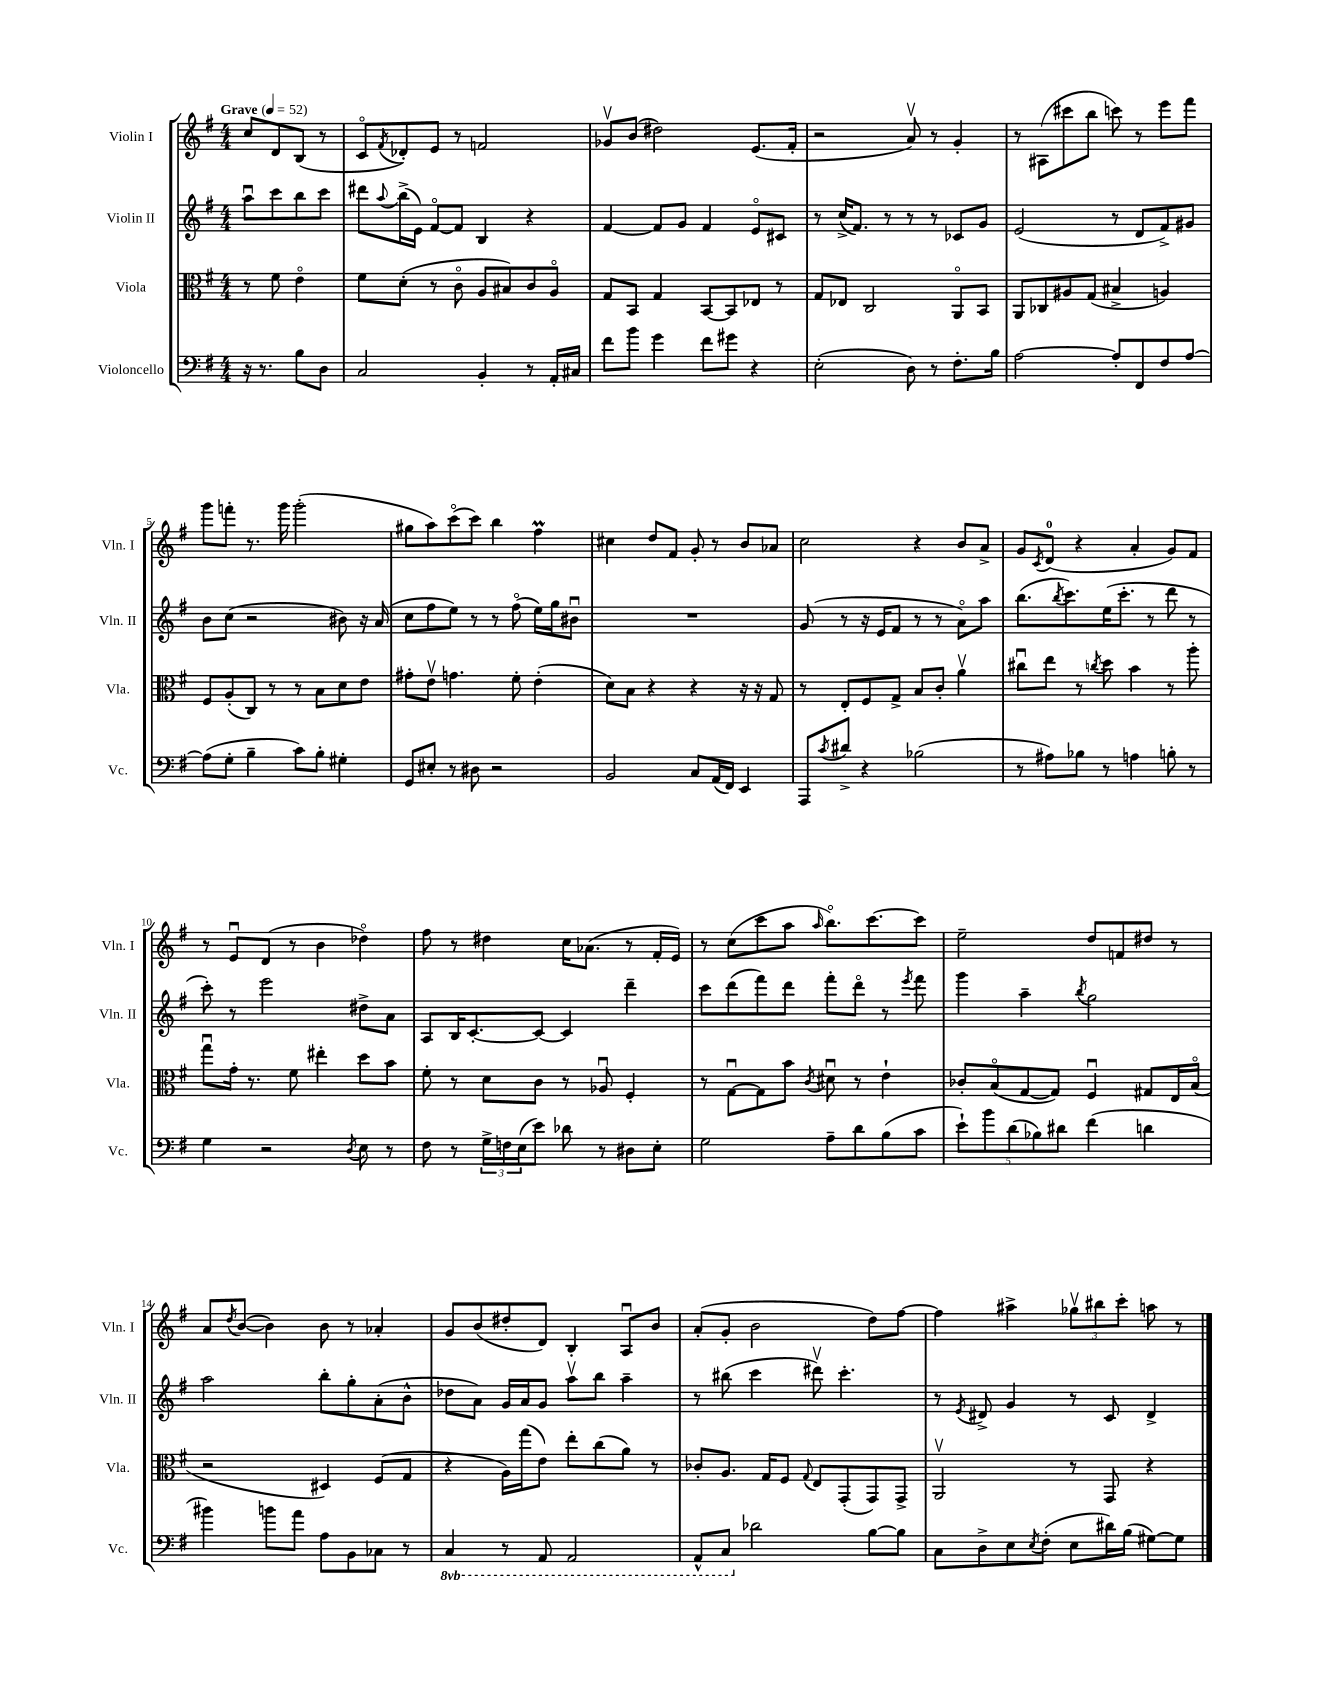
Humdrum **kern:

**kern	**kern	**kern	**kern
*staff4	*staff3	*staff2	*staff1
*clefF4	*clefC3	*clefG2	*clefG2
*k[f#]	*k[f#]	*k[f#]	*k[f#]
*M4/4	*M4/4	*M4/4	*M4/4
*MM52	*MM52	*MM52	*MM52
16r	8r	8aau	8cc
8.r	.	.	.
.	8f#	8ccc	8d
8B	4eo	8bb	(8B
8D	.	8ccc	8r
=	=	=	=
2C	8f#	8ddd#	8co
.	.	8qqaa	8qf#
.	(8d'	(16bb^	8d-')
.	.	16e)	.
.	8r	[8f#o	8e
.	8co	8f#]	8r
4BB'	8A	4B	2f
.	8B#)	.	.
8r	8c	4r	.
16AA'	8Ao	.	.
16C#	.	.	.
=	=	=	=
8f#	8G	[4f#	8g-v
8b	8BB	.	(8b
4g	4G	8f#]	2dd#)
.	.	8g	.
8f#	[8BB	4f#	.
8g#	8BB]	.	.
4r	8E-	8eo	(8.e
.	8r	8c#	.
.	.	.	16f#'
=	=	=	=
(2E'	8G	8r	2r
.	8E-	(16cc^	.
.	.	8.f#)	.
.	2C	.	.
.	.	8r	.
8D)	.	8r	8av)
8r	.	8r	8r
8.F#'	8AAo	8c-	4g'
.	8BB	8g	.
16B	.	.	.
=	=	=	=
[2A	8AA	(2e	8r
.	8C-	.	(8A#
.	8A#	.	8ccc#
.	(8G	.	8bb
8A']	4B#^	8r	8ccc)
8FF#	.	8d	8r
8F#	4A)	8f#^)	8eee
[8A	.	8g#	8fff#
=	=	=	=
(8A]	8F#	8b	8ggg
8G'	(8A'	(8cc	8fff'
4B~	8C)	2r	8.r
.	8r	.	.
.	.	.	16ggg
8c)	8r	.	(2ggg'
8B'	8B	.	.
4G#'	8d	8b#)	.
.	8e	16r	.
.	.	(16a	.
=	=	=	=
8GG	8g#'	8cc	8gg#
8E#'	8ev	8ff#	8aa)
8r	4.g	8ee)	(8ccco
8D#	.	8r	8ccc)
2r	.	8r	4bb
.	8f#'	(8ff#o	.
.	(4e'	16ee)	4ff#
.	.	16gg	.
.	.	8b#u	.
=	=	=	=
2BB	8d)	1r	4cc#
.	8B	.	.
.	4r	.	8dd
.	.	.	8f#
8C	4r	.	8g'
(16AA	.	.	8r
16FF#)	.	.	.
4EE	16r	.	8b
.	16r	.	.
.	8G	.	8a-
=	=	=	=
8AAA	8r	(8g	2cc
8qc	.	.	.
8d#^	8E'	8r	.
4r	8F#	16r	.
.	.	16e	.
.	8G^	8f#	.
(2B-	8B	8r	4r
.	8c'	8r	.
.	4av	8ao)	8b
.	.	8aa	8a^
=	=	=	=
8r	8cc#u	(8.bb	8g
.	.	.	8qc
8A#)	8ee	.	(8d
.	.	8qbb	.
.	.	8.ccc)	.
8B-	8r	.	4r
.	8qcc	.	.
8r	8dd	(16ee	.
.	.	8.ccc'	.
4A	4b	.	4a'
.	.	8r	.
8B'	8r	8ddd	8g)
8r	8aa'	8r	8f#
=	=	=	=
4G	8ggu	8ccc')	8r
.	16g'	8r	8eu
.	8.r	.	.
2r	.	2eee	(8d
.	8f#	.	8r
.	4ee#'	.	4b
8qD	.	.	.
8E	8dd	8dd#^	4dd-o)
8r	8b	8a	.
=	=	=	=
8F#	8f#'	8A	8ff#
8r	8r	16B	8r
.	.	[8.c'	.
24G^	8d	.	4dd#
24F	.	.	.
(24E	.	.	.
8e)	8c	8c_	.
8d-	8r	4c]	16cc
.	.	.	(8.a-
8r	8A-u	.	.
8D#	4F#'	4ddd~	8r
8E'	.	.	16f#'
.	.	.	16e)
=	=	=	=
2G	8r	8ccc	8r
.	[8Gu	(8ddd	(8cc
.	8G]	8fff#)	8ccc
.	8b	8ddd	8aa
.	8qc	.	16qqaa
8A~	8d#u	8fff#'	8.bbo)
8d	8r	8dddo	.
.	.	.	[8.ccc
(8B	4e`	8r	.
.	.	8qeee	.
8c	.	8fff#	8ccc]
=	=	=	=
10e`)	8c-'	4ggg	2ee~
10b	.	.	.
.	(8Bo	.	.
(10d	.	.	.
.	[8G	4aa~	.
10B-)	.	.	.
.	8G])	.	.
10d#	.	.	.
.	.	8qbb	.
(4f#	4F#u	2gg	8dd
.	.	.	8f
4d	8G#	.	8dd#
.	16E	.	8r
.	(16Bo	.	.
=	=	=	=
4b#)	2r	2aa	8a
.	.	.	8qdd
.	.	.	([8b
8b	.	.	4b])
8a	.	.	.
8A	4D#)	8bb'	8b
8BB	.	8gg'	8r
8C-	(8F#	(8a'	4a-'
8r	8G	8b^^	.
=	=	=	=
4CC	4r	8dd-	8g
.	.	8a)	(8b
8r	16A)	16g	8dd#'
.	(16gg	16a	.
8AAA	8e)	8g	8d)
2AAA	8ee'	8aav	4B'
.	(8cc	8bb	.
.	8a)	4aa~	8Au
.	8r	.	8b
=	=	=	=
8AAA^^	8c-'	8r	(8a'
8CC	8.A	(8bb#	8g'
2d-	.	4ccc	2b
.	16G	.	.
.	8F#	.	.
.	8qqG	.	.
.	8E	8ddd#v)	.
.	(8GG'	4.ccc'	.
[8B	8GG)	.	8dd)
8B]	8GG^	.	[8ff#
=	=	=	=
8C	2AAv	8r	4ff#]
.	.	8qe	.
8D^	.	8d#^	.
8E	.	4g	4aa#^
8qE	.	.	.
(8F#'	.	.	.
8E	8r	8r	12gg-v
.	.	.	12bb#
16d#)	8GG	8c	.
.	.	.	12ccc'
(16B	.	.	.
[8G#)	4r	4d#^	8aa
8G#]	.	.	8r
==	==	==	==
*-	*-	*-	*-
